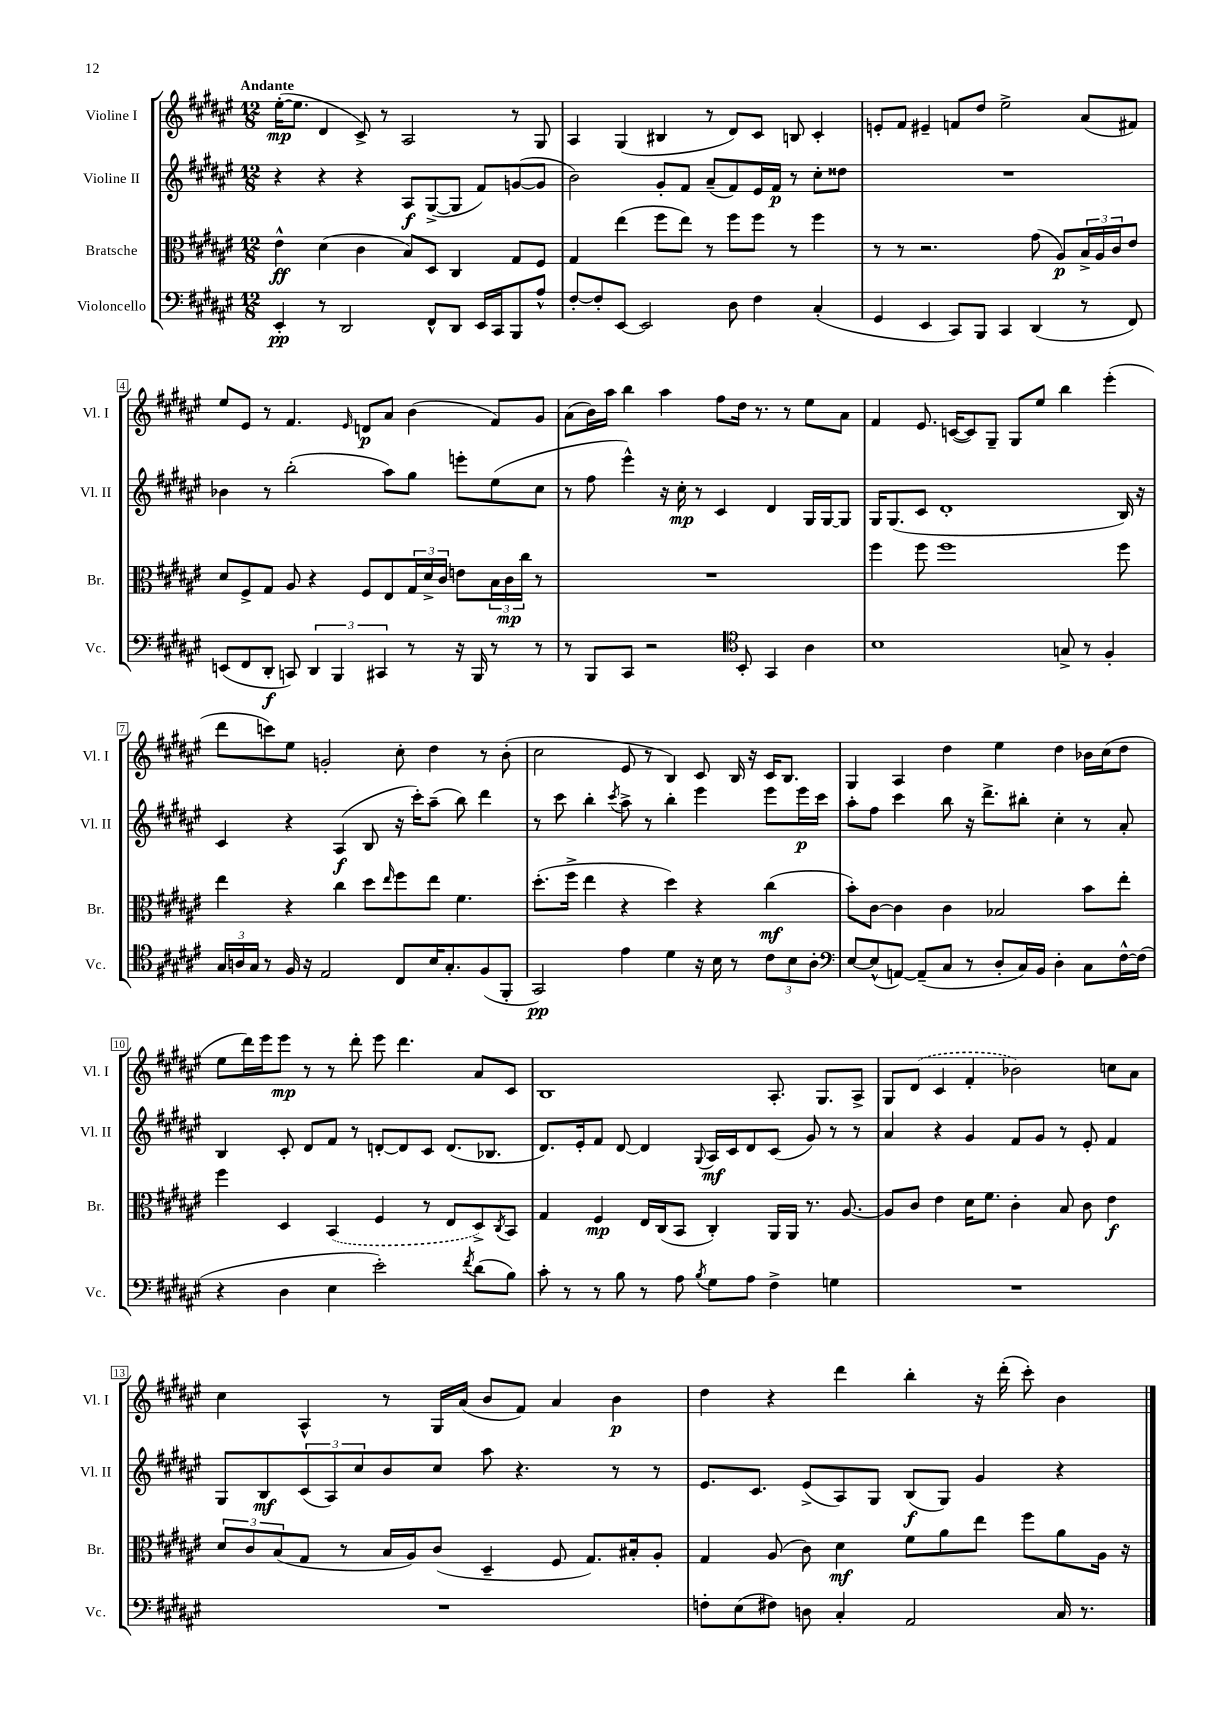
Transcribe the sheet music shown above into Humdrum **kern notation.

**kern	**dynam	**kern	**dynam	**kern	**dynam	**kern	**dynam
*part4	*part4	*part3	*part3	*part2	*part2	*part1	*part1
*staff4	*staff4	*staff3	*staff3	*staff2	*staff2	*staff1	*staff1
*I"Violoncello	*	*I"Bratsche	*	*I"Violine II	*	*I"Violine I	*
*I'Vc.	*	*I'Br.	*	*I'Vl. II	*	*I'Vl. I	*
*clefF4	*	*clefC3	*	*clefG2	*	*clefG2	*
*k[f#c#g#d#a#e#]	*	*k[f#c#g#d#a#e#]	*	*k[f#c#g#d#a#e#]	*	*k[f#c#g#d#a#e#]	*
*M12/8	*	*M12/8	*	*M12/8	*	*M12/8	*
=1	=1	=1	=1	=1	=1	=1	=1
!	!	!	!	!	!	!LO:TX:a:B:t=Andante	!
4EE#'/	pp	4e#^^\	ff	4r	.	([16ee#'\KL	mp
.	.	.	.	.	.	8.ee#\J]	.
8r	.	(4d#\	.	4r	.	4d#/	.
2DD#/	.	.	.	.	.	.	.
.	.	4c#\	.	4r	.	8c#^/)	.
.	.	.	.	.	.	8r	.
.	.	8B/L)	.	8A#/L	f	2A#/	.
8FF#^^/L	.	8D#/J	.	([8G#^/	.	.	.
8DD#/J	.	4C#/	.	8G#/J]	.	.	.
16EE#/LL	.	.	.	8f#/L)	.	.	.
16CC#/J	.	.	.	.	.	.	.
8BBB/	.	8G#/L	.	([8gn/	.	8r	.
8A#^^/J	.	8F#/J	.	8g/J]	.	8G#/	.
=2	=2	=2	=2	=2	=2	=2	=2
[8F#'/L	.	4G#/	.	2b\)	.	4A#/	.
8F#'/]	.	.	.	.	.	.	.
[8EE#/J	.	(4ee#\	.	.	.	(4G#/	.
2EE#/]	.	.	.	.	.	.	.
.	.	8ff#\L	.	8g#'/L	.	4B#X/	.
.	.	8ee#\J)	.	8f#/J	.	.	.
.	.	8r	.	(8a#~/L	.	8r	.
8D#\	.	8ff#\L	.	8f#/)	.	8d#/L)	.
4F#\	.	8ff#\J	.	16e#/L	.	8c#/J	.
.	.	.	.	16f#/JJ	p	.	.
.	.	8r	.	8r	.	8Bn/	.
(4C#'/	.	4ff#\	.	8cc#'\L	.	4c#'/	.
.	.	.	.	8dd##X\J	.	.	.
=3	=3	=3	=3	=3	=3	=3	=3
4GG#/	.	8r	.	1.r	.	8en'/L	.
.	.	8r	.	.	.	8f#/J	.
4EE#/	.	2.r	.	.	.	4e#X~/	.
8CC#/L)	.	.	.	.	.	8fn/L	.
8BBB/J	.	.	.	.	.	8dd#/J	.
4CC#/	.	.	.	.	.	2ee#^\	.
(4DD#/	.	(8g#\	.	.	.	.	.
.	.	8A#/L)	p	.	.	.	.
8r	.	24B^/L	.	.	.	(8a#/L	.
.	.	24A#/	.	.	.	.	.
.	.	24c#/J	.	.	.	.	.
8FF#/)	.	8e#/J	.	.	.	8f#X/J)	.
!!LO:LB:g=z
=4	=4	=4	=4	=4	=4	=4	=4
(8EEn/L	.	8d#/L	.	4b-X\	.	8ee#/L	.
8FF#/	.	8F#^/	.	.	.	8e#/J	.
8DD#'/J	f	8G#/J	.	8r	.	8r	.
8CCn/)	.	8A#/	.	(2bb'\	.	4.f#/	.
6DD#/	.	4r	.	.	.	.	.
6BBB/	.	.	.	.	.	.	.
.	.	.	.	.	.	16qqe#/	.
.	.	8F#/L	.	.	.	8dn/L	p
6CC#X/	.	.	.	.	.	.	.
.	.	8E#/	.	8aa#\L)	.	8a#/J	.
8r	.	24G#/L	.	8gg#\J	.	(4b\	.
.	.	24d#^/	.	.	.	.	.
.	.	24c#/JJ	.	.	.	.	.
16r	.	8en\L	.	8eeen'\L	.	.	.
16BBB/	.	.	.	.	.	.	.
8r	.	24B\L	.	(8ee#\	.	8f#/L)	.
.	.	24c#\	mp	.	.	.	.
.	.	24cc#\JJ	.	.	.	.	.
8r	.	8r	.	8cc#\J	.	8g#/J	.
=5	=5	=5	=5	=5	=5	=5	=5
8r	.	1.r	.	8r	.	(8a#\L	.
8BBB/L	.	.	.	8ff#\	.	16b\L)	.
.	.	.	.	.	.	16aa#\JJ	.
8CC#/J	.	.	.	4eee#^^\)	.	4bb\	.
2r	.	.	.	.	.	.	.
.	.	.	.	16r	.	4aa#\	.
.	.	.	.	16cc#'\	mp	.	.
.	.	.	.	8r	.	.	.
.	.	.	.	4c#/	.	8ff#\L	.
*clefC4	*	*	*	*	*	*	*
8BB'/	.	.	.	.	.	16dd#\Jk	.
.	.	.	.	.	.	8.r	.
4GG#/	.	.	.	4d#/	.	.	.
.	.	.	.	.	.	8r	.
4A#\	.	.	.	16G#/LL	.	8ee#\L	.
.	.	.	.	[16G#/J	.	.	.
.	.	.	.	8G#/J]	.	8a#\J	.
=6	=6	=6	=6	=6	=6	=6	=6
1B	.	4ff#\	.	16G#/KL	.	4f#/	.
.	.	.	.	(8.G#/	.	.	.
.	.	8ff#\	.	8c#/J	.	8.e#/	.
.	.	1ff#	.	1d#'	.	.	.
.	.	.	.	.	.	([16cn/KL	.
.	.	.	.	.	.	8c/])	.
.	.	.	.	.	.	8G#~/J	.
.	.	.	.	.	.	8G#/L	.
.	.	.	.	.	.	8ee#/J	.
8Gn^/	.	.	.	.	.	4bb\	.
8r	.	.	.	.	.	.	.
4F#'/	.	.	.	.	.	(4eee#'\	.
.	.	8ff#\	.	16B/)	.	.	.
.	.	.	.	16r	.	.	.
!!LO:LB:g=z
=7	=7	=7	=7	=7	=7	=7	=7
24G#/LL	.	4ee#\	.	4c#/	.	8ddd#\L	.
24An/	.	.	.	.	.	.	.
24G#/JJ	.	.	.	.	.	.	.
8r	.	.	.	.	.	8cccn\)	.
16F#/	.	4r	.	4r	.	8ee#\J	.
16r	.	.	.	.	.	.	.
2E#/	.	.	.	.	.	2gn'/	.
.	.	4cc#\	.	(4A#/	f	.	.
.	.	8dd#\L	.	8B/	.	.	.
.	.	16qqee#/	.	.	.	.	.
8C#/L	.	8ff#\	.	16r	.	8cc#'\	.
.	.	.	.	16ccc#'\KL)	.	.	.
16B/K	.	8ee#\J	.	(8aa#~\J	.	4dd#\	.
8.G#'/	.	.	.	.	.	.	.
.	.	4.f#\	.	8bb\)	.	.	.
(8F#/	.	.	.	4ddd#\	.	8r	.
8FF#'/J	.	.	.	.	.	(8b'\	.
=8	=8	=8	=8	=8	=8	=8	=8
2GG#/)	pp	(8.dd#'\L	.	8r	.	2cc#\	.
.	.	.	.	8ccc#\	.	.	.
.	.	16ff#^\Jk	.	.	.	.	.
.	.	4ee#\	.	4bb'\	.	.	.
.	.	.	.	8qccc#/	.	.	.
4e#\	.	4r	.	8aa#^\	.	8e#/	.
.	.	.	.	8r	.	8r	.
4d#\	.	4dd#\)	.	4bb'\	.	4B/)	.
16r	.	4r	.	4eee#\	.	8c#/	.
16B\	.	.	.	.	.	.	.
8r	.	.	.	.	.	16B/	.
.	.	.	.	.	.	16r	.
12c#\L	.	(4cc#\	mf	8eee#\L	.	16c#/KL	.
.	.	.	.	.	.	8.B/J	.
12B\	.	.	.	.	.	.	.
.	.	.	.	16eee#\L	p	.	.
12A#'\J	.	.	.	.	.	.	.
.	.	.	.	16ccc#\JJ	.	.	.
=9	=9	=9	=9	=9	=9	=9	=9
*clefF4	*	*	*	*	*	*	*
[8E#/L	.	8b'\L)	.	8aa#'\L	.	4G#/	.
(8E#^^/]	.	[8c#\J	.	8ff#\J	.	.	.
[8AAn/J)	.	4c#\]	.	4ccc#\	.	4A#/	.
(8AA~/L]	.	.	.	.	.	.	.
8C#/J	.	4c#\	.	8bb\	.	4dd#\	.
8r	.	.	.	16r	.	.	.
.	.	.	.	8.ddd#^\L	.	.	.
8D#'/L	.	2B-X/	.	.	.	4ee#\	.
16C#/L)	.	.	.	8bb#X'\J	.	.	.
16BB/JJ	.	.	.	.	.	.	.
4D#'\	.	.	.	4cc#'\	.	4dd#\	.
8C#\L	.	8b\L	.	8r	.	16b-X\LL	.
.	.	.	.	.	.	(16cc#\J	.
[16F#^^\L	.	8ee#'\J	.	8a#'/	.	8dd#\J	.
(16F#\JJ]	.	.	.	.	.	.	.
!!LO:LB:g=z
=10	=10	=10	=10	=10	=10	=10	=10
4r	.	4ff#\	.	4B/	.	8ee#\L	.
.	.	.	.	.	.	16ddd#\L)	.
.	.	.	.	.	.	16eee#\J	.
4D#\	.	4D#/	.	8c#'/	.	8eee#\J	mp
.	.	.	.	8d#/L	.	8r	.
4E#\	.	(4BB/	.	8f#/J	.	8r	.
.	.	.	.	8r	.	8ddd#'\	.
2e#'\)	.	4F#/	.	[8dn'/L	.	8eee#\	.
.	.	.	.	8d/]	.	4.ddd#\	.
.	.	8r	.	8c#/J	.	.	.
.	.	8E#/L	.	(8.d/L	.	.	.
8qf#/	.	.	.	.	.	.	.
(8d#\L	.	8D#^/)	.	.	.	8a#/L	.
.	.	.	.	8.B-X/J	.	.	.
.	.	8qC#/	.	.	.	.	.
8B\J)	.	8BB/J	.	.	.	8c#/J	.
=11	=11	=11	=11	=11	=11	=11	=11
8c#'\	.	4G#/	.	8.d#/L)	.	1B	.
8r	.	.	.	.	.	.	.
.	.	.	.	16e#'/k	.	.	.
8r	.	4F#/	mp	8f#/J	.	.	.
8B\	.	.	.	[8d#/	.	.	.
8r	.	16E#/LL	.	4d#/]	.	.	.
.	.	(16C#/J	.	.	.	.	.
8A#\	.	8BB/J	.	.	.	.	.
8qB/	.	.	.	8qqG#/	.	.	.
8G#\L	.	4C#'/)	.	16A#/LL	mf	.	.
.	.	.	.	16c#/J	.	.	.
8A#\J	.	.	.	8d#/	.	.	.
4F#^\	.	16AA#/LL	.	(8c#/J	.	8.A#'/	.
.	.	16AA#/JJ	.	.	.	.	.
.	.	8.r	.	8g#/)	.	.	.
.	.	.	.	.	.	8.G#/L	.
4Gn\	.	.	.	8r	.	.	.
.	.	[8.A#/	.	.	.	.	.
.	.	.	.	8r	.	8A#^/J	.
=12	=12	=12	=12	=12	=12	=12	=12
1.r	.	8A#/L]	.	4a#/	.	8G#/L	.
.	.	8c#/J	.	.	.	(8d#/J	.
.	.	4e#\	.	4r	.	4c#/	.
.	.	16d#\KL	.	4g#/	.	4f#'/	.
.	.	8.f#\J	.	.	.	.	.
.	.	4c#'\	.	8f#/L	.	2b-X\)	.
.	.	.	.	8g#/J	.	.	.
.	.	8B/	.	8r	.	.	.
.	.	8c#\	.	8e#'/	.	.	.
.	.	4e#\	f	4f#/	.	8ccn\L	.
.	.	.	.	.	.	8a#\J	.
!!LO:LB:g=z
=13	=13	=13	=13	=13	=13	=13	=13
1.r	.	12d#/L	.	8G#/L	.	4cc#\	.
.	.	12c#/	.	.	.	.	.
.	.	.	.	8B/	mf	.	.
.	.	(12B/	.	.	.	.	.
.	.	8G#/J	.	(12c#/	.	4A#^^/	.
.	.	.	.	12A#/)	.	.	.
.	.	8r	.	.	.	.	.
.	.	.	.	12cc#/	.	.	.
.	.	16B/LL	.	8b/	.	8r	.
.	.	16A#/J)	.	.	.	.	.
.	.	(8c#/J	.	8cc#/J	.	16G#/LL	.
.	.	.	.	.	.	(16a#/JJ	.
.	.	4D#~/	.	8aa#\	.	8b/L	.
.	.	.	.	4.r	.	8f#/J)	.
.	.	8F#/	.	.	.	4a#/	.
.	.	8.G#/L)	.	.	.	.	.
.	.	.	.	8r	.	4b\	p
.	.	16B#X'/k	.	.	.	.	.
.	.	8A#'/J	.	8r	.	.	.
=14	=14	=14	=14	=14	=14	=14	=14
8Fn'\L	.	4G#/	.	8.e#/L	.	4dd#\	.
(8E#\	.	.	.	.	.	.	.
.	.	.	.	8.c#/J	.	.	.
8F#X\J)	.	(8A#/	.	.	.	4r	.
8Dn\	.	8c#\)	.	(8e#^/L	.	.	.
4C#'/	.	4d#\	mf	8A#/)	.	4ddd#\	.
.	.	.	.	8G#/J	.	.	.
2AA#/	.	8f#\L	.	(8B/L	f	4bb'\	.
.	.	8a#\	.	8G#/J)	.	.	.
.	.	8ee#\J	.	4g#/	.	16r	.
.	.	.	.	.	.	(16ddd#'\	.
.	.	8ff#\L	.	.	.	8ccc#'\)	.
16C#/	.	8a#\	.	4r	.	4b\	.
8.r	.	.	.	.	.	.	.
.	.	16A#\Jk	.	.	.	.	.
.	.	16r	.	.	.	.	.
==	==	==	==	==	==	==	==
*-	*-	*-	*-	*-	*-	*-	*-
